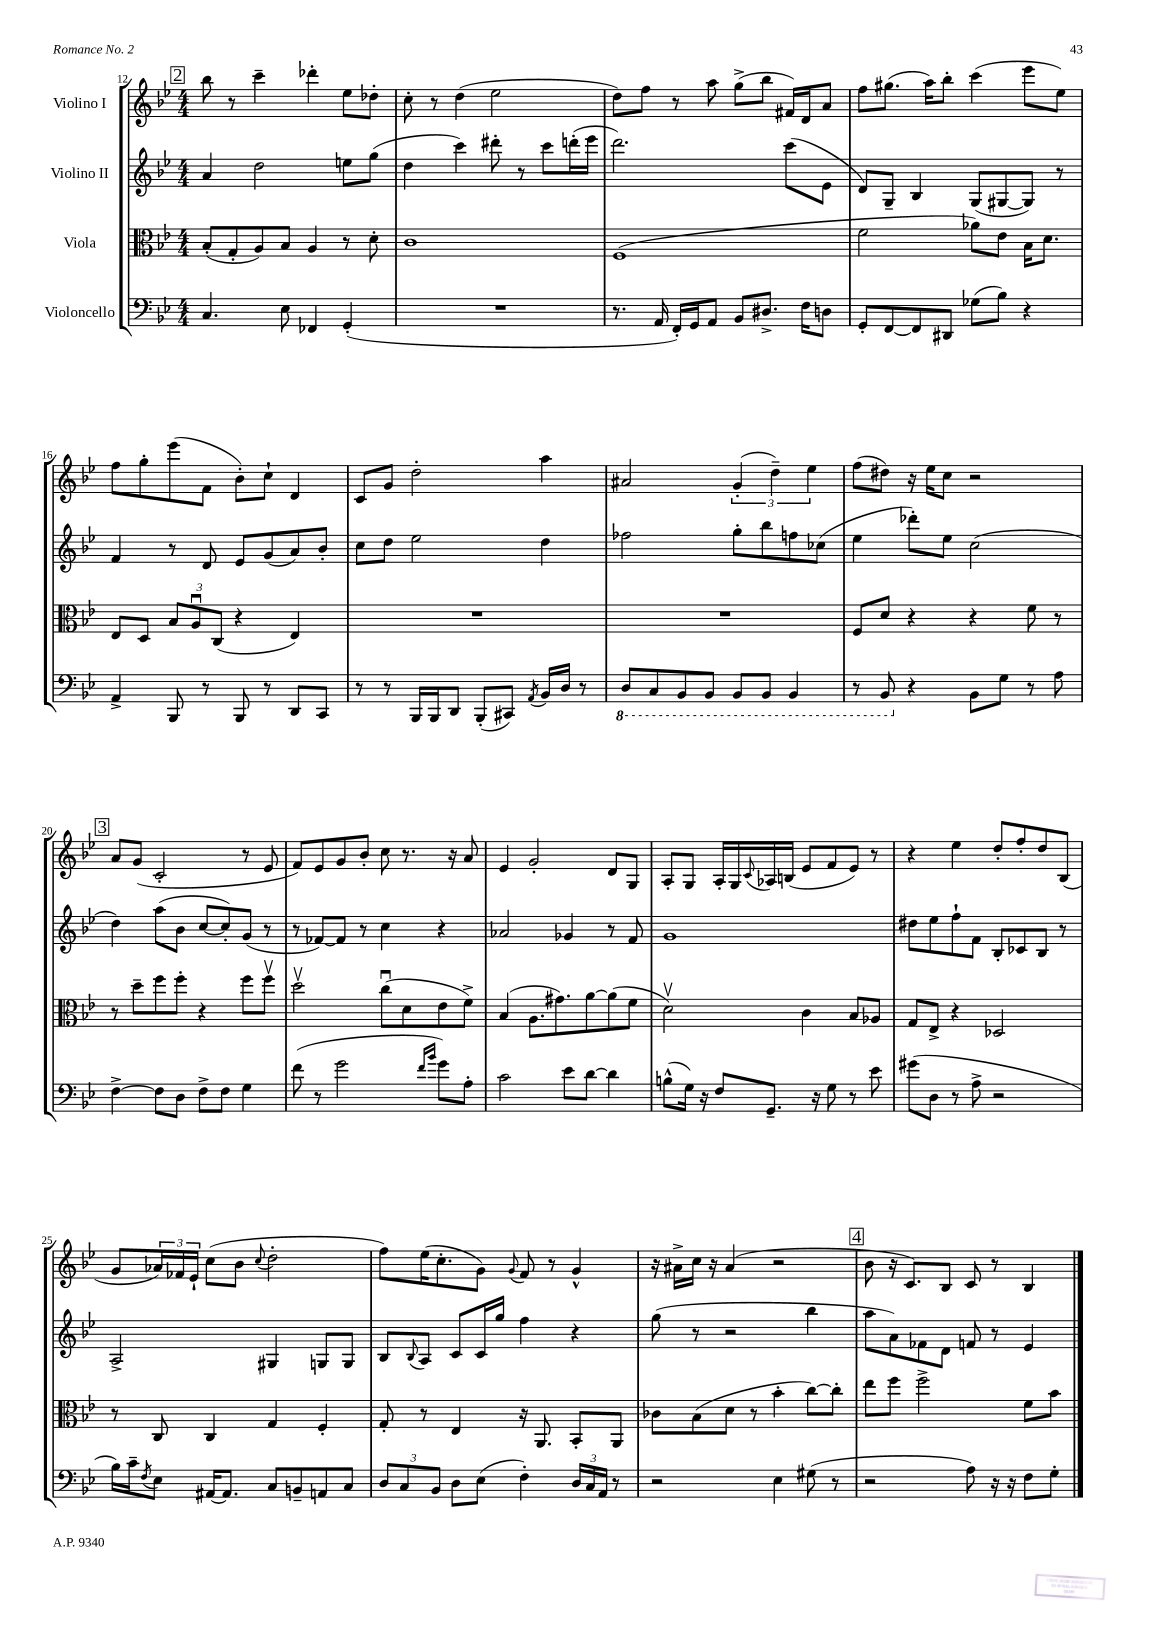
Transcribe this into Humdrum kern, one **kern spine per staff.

**kern	**kern	**kern	**kern
*staff4	*staff3	*staff2	*staff1
*clefF4	*clefC3	*clefG2	*clefG2
*k[b-e-]	*k[b-e-]	*k[b-e-]	*k[b-e-]
*M4/4	*M4/4	*M4/4	*M4/4
4.C	(8B-'	4a	8bb-
.	8G'	.	8r
.	8A)	2dd	4ccc~
8E-	8B-	.	.
4FF-	4A	.	4ddd-'
(4GG'	8r	8ee	8ee-
.	8d'	(8gg	8dd-'
=	=	=	=
1r	1c	4dd	8cc'
.	.	.	8r
.	.	4ccc)	(4dd
.	.	8ddd#'	2ee-
.	.	8r	.
.	.	8ccc	.
.	.	(16ddd'	.
.	.	16eee-	.
=	=	=	=
8.r	(1F	2.ddd)	8dd)
.	.	.	8ff
16AA	.	.	.
16FF')	.	.	8r
16GG	.	.	.
8AA	.	.	8aa
8BB-	.	.	(8gg^
8.D#^	.	.	8bb-
.	.	(8ccc	16f#)
16F	.	.	16d
8D	.	8e-	8a
=	=	=	=
8GG'	2f	8d)	8ff
[8FF	.	8G~	(8.gg#
8FF]	.	4B-	.
.	.	.	16aa)
8DD#	.	.	8bb-'
(8G-	8a-)	(8G	(4ccc
8B-)	8e-	[8G#	.
4r	16B-	8G#])	8eee-
.	8.d	.	.
.	.	8r	8ee-)
=	=	=	=
4AA^	8E-	4f	8ff
.	8D	.	8gg'
8BBB-	12B-	8r	(8eee-
.	12Au	.	.
8r	.	8d	8f
.	(12C	.	.
8BBB-	4r	8e-	8b-')
8r	.	(8g	8cc`
8DD	4E-)	8a)	4d
8CC	.	8b-'	.
=	=	=	=
8r	1r	8cc	8c
8r	.	8dd	8g
16BBB-	.	2ee-	2dd'
16BBB-	.	.	.
8DD	.	.	.
(8BBB-'	.	.	.
8CC#)	.	.	.
8qAA	.	.	.
16BB-	.	4dd	4aa
16D	.	.	.
8r	.	.	.
=	=	=	=
8DD	1r	2ff-	2a#
8CC	.	.	.
8BBB-	.	.	.
8BBB-	.	.	.
8BBB-	.	8gg'	(6g'
8BBB-	.	8bb-	.
.	.	.	6dd~)
4BBB-	.	8ff	.
.	.	.	6ee-
.	.	(8cc-	.
=	=	=	=
8r	8F	4ee-	(8ff
8BBB-	8d	.	8dd#)
4r	4r	8ddd-')	16r
.	.	.	16ee-
.	.	8ee-	8cc
8BB-	4r	(2cc	2r
8G	.	.	.
8r	8f	.	.
8A	8r	.	.
=	=	=	=
[4F^	8r	4dd)	8a
.	8dd~	.	(8g
8F]	8ff	(8aa	2c'
8D	8ff'	8b-	.
8F^	4r	[8cc	.
8F	.	8cc'])	.
4G	8ff	(8g	8r
.	8ffv	8r	8e-
=	=	=	=
(8f	2ddv	8r	8f)
8r	.	[8f-)	8e-
2g	.	8f-]	8g
.	.	8r	8b-'
.	(8ccu	4cc	8cc
.	8d	.	8.r
16qqf	.	.	.
16qqb-	.	.	.
8g)	8e-	4r	.
.	.	.	16r
8A'	8f^)	.	8a
=	=	=	=
2c	(4B-	2a-	4e-
.	8.A	.	2g'
.	8.g#)	.	.
8e-	.	4g-	.
[8d	[8a	.	.
4d]	(8a]	8r	8d
.	8f	8f	8G
=	=	=	=
(8B^^	2dv)	1g	8A'
16G)	.	.	8G
16r	.	.	.
8F	.	.	16A'
.	.	.	16G
.	.	.	8qqc
8.GG~	.	.	16A-
.	.	.	(16B
.	4c	.	8e-
16r	.	.	.
8G	.	.	8f
8r	8B-	.	8e-)
8e-	8A-	.	8r
=	=	=	=
(8g#	8G	8dd#	4r
8D	8E-^	8ee-	.
8r	4r	8ff`	4ee-
8A^	.	8f	.
2r	2D-	8B-'	8dd'
.	.	8c-	8ff'
.	.	8B-	8dd
.	.	8r	(8B-
=	=	=	=
16B-)	8r	2A^	8g
16c~	.	.	.
8qF	.	.	.
8E-	8C	.	24a-)
.	.	.	24f-
.	.	.	24e-`
[16AA#	4C	.	(8cc
8.AA#]	.	.	.
.	.	.	8b-
.	.	.	8qqcc
8C	4G	4G#	2dd'
8BB~	.	.	.
8AA	4F'	8G	.
8C	.	8G	.
=	=	=	=
12D	8G'	8B-	8ff)
12C	.	.	.
.	.	8qqB-	.
.	8r	8A	(16ee-
12BB-	.	.	.
.	.	.	8.cc'
8D	4E-	8c	.
(8E-	.	16c	8g)
.	.	16gg	.
.	.	.	8qqg
4F')	16r	4ff	8f
.	8.AA	.	.
.	.	.	8r
24D	8BB-'	4r	4g^^
24C	.	.	.
24AA	.	.	.
8r	8AA	.	.
=	=	=	=
2r	8c-	(8gg	16r
.	.	.	16a#^
.	(8B-	8r	16cc
.	.	.	16r
.	8d	2r	(4a#
.	8r	.	.
4E-	4b-'	.	2r
(8G#	[8cc)	4bb-	.
8r	8cc']	.	.
=	=	=	=
2r	8ee-	8aa	8b-
.	8ff	8a)	16r
.	.	.	8.c)
.	2ff^	8f-	.
.	.	8d	8B-
8A)	.	8f	8c
16r	.	8r	8r
16r	.	.	.
8F	8f	4e-	4B-
8G'	8b-	.	.
==	==	==	==
*-	*-	*-	*-
